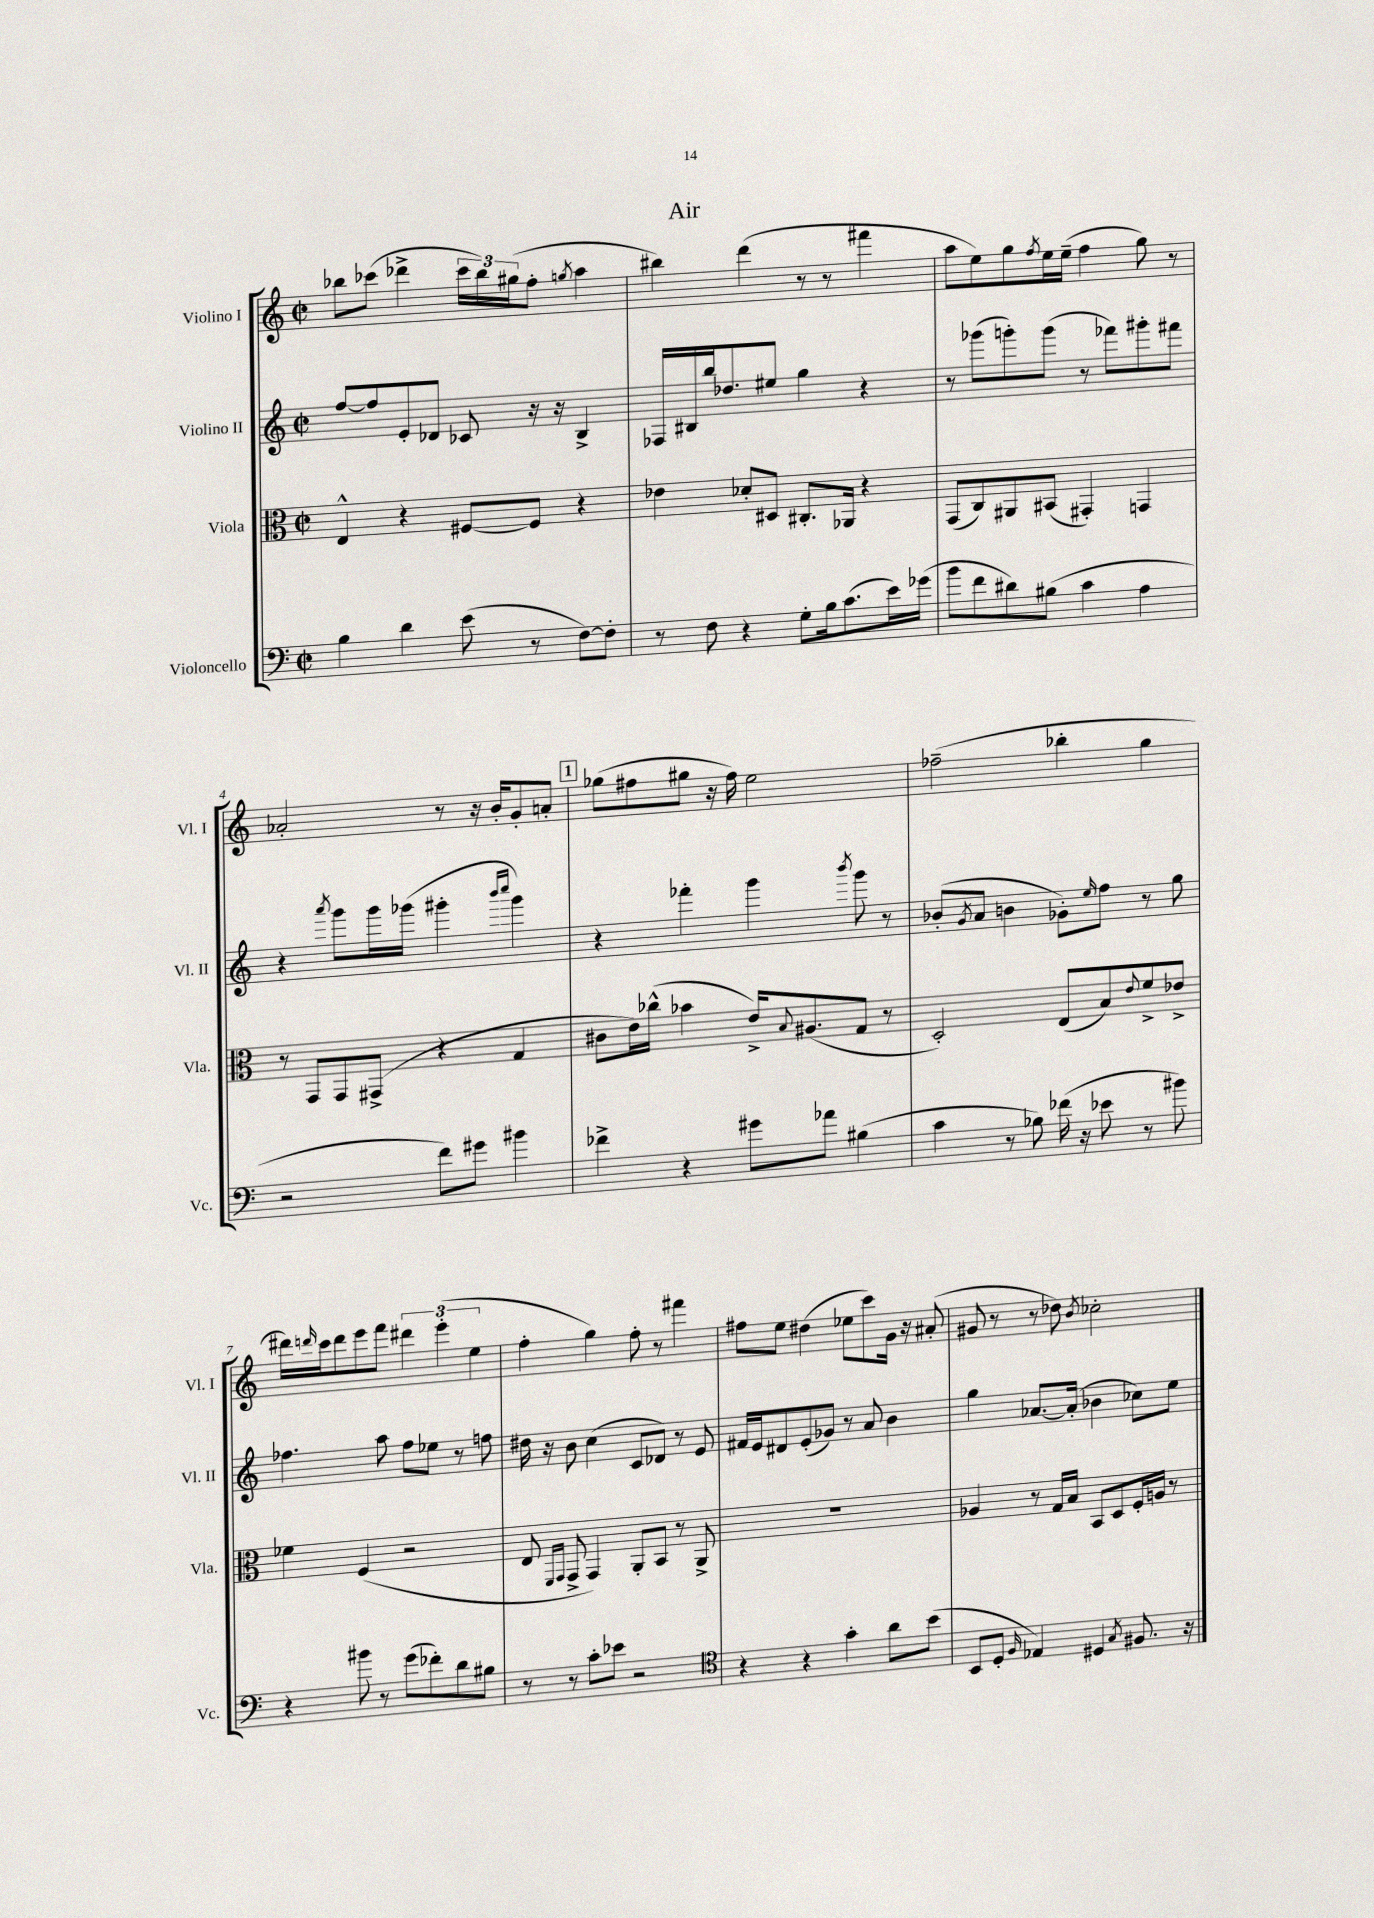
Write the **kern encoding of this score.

**kern	**kern	**kern	**kern
*part4	*part3	*part2	*part1
*staff4	*staff3	*staff2	*staff1
*I"Violoncello	*I"Viola	*I"Violino II	*I"Violino I
*I'Vc.	*I'Vla.	*I'Vl. II	*I'Vl. I
*clefF4	*clefC3	*clefG2	*clefG2
*k[]	*k[]	*k[]	*k[]
*M2/2	*M2/2	*M2/2	*M2/2
*met(c|)	*met(c|)	*met(c|)	*met(c|)
=1	=1	=1	=1
4B\	4E^^/	[8ff/L	8bb-X\L
.	.	8ff/]	(8ccc-X\J
4d\	4r	8e'/	4ddd-X^\
.	.	8d-X/J	.
(8e\	[8F#X/L	8c-X/	24ccc-\LL
.	.	.	24bb-\)
.	.	.	(24gg#X\J
8r	8F#/J]	16r	8ff'\J
.	.	16r	.
.	.	.	8qggn/
[8F\L)	4r	4B^/	4aa\
8F'\J]	.	.	.
=2	=2	=2	=2
8r	4e-X\	16F-X/LL	4bb#X\)
.	.	16B#X/	.
8F\	.	16bb/J	.
.	.	8.dd-X/	.
4r	8d-X'/L	.	(4ddd\
.	8D#X/J	8ee#X/J	.
8G'\L	8.C#X'/L	4gg\	8r
16B\k	.	.	8r
(8.c\	16AA-X/Jk	.	.
.	4r	4r	4fff#X\
16e\L)	.	.	.
(16g-X\JJ	.	.	.
=3	=3	=3	=3
8b\L	(8GG/L	8r	8aa\L
8f\	8C/)	(8ggg-X\L	8ee\)
8d#X\)	8AA#X/	8gggn'\)	8gg\
.	.	.	8qff/
(8B#X\J	(8BB#X/J	(8ggg\J	16ee\L
.	.	.	(16ee~\JJ
4c\	4GG#X'/)	8r	4ff\
.	.	8fff-X\L)	.
4A\	4GGn/	8ggg#X'\	8gg\)
.	.	8fff#X\J	8r
!!LO:LB:g=z
=4	=4	=4	=4
2r	8r	4r	2a-X'/
.	8GG/L	.	.
.	.	8qaaa/	.
.	8GG/	8ggg\L	.
.	(8GG#X^/J	16ggg\L	.
.	.	(16ggg-X\JJ	.
8f\L)	4r	4ggg#X'\	8r
8g#X\J	.	.	16r
.	.	.	16b'/KL
.	.	16qqbbb/LL	.
.	.	16qqcccc/JJ	.
4b#X\	4G/	4ggg#\)	8g'/
.	.	.	8an'/J
!!LO:REH:place=s1:t=1
=5	=5	=5	=5
4f-X^\	8c#X\L	4r	(8gg-X\L
.	16e\L)	.	8ff#X\
.	(16cc-X^^\JJ	.	.
4r	4b-X\	4fff-X'\	8gg#X\J
.	.	.	16r
.	.	.	16ff#\)
8g#X\L	16e^/KL)	4ggg\	2ee\
.	8qqB/	.	.
.	(8.A#X/	.	.
8a-X\J	.	.	.
.	.	8qbbb/	.
(4B#X\	8G/J	8ggg\	.
.	8r	8r	.
=6	=6	=6	=6
4c\	2D'/)	(8b-X'/L	(2ff-X~\
.	.	8qg/	.
.	.	8a/J	.
8r	.	4bn\	.
8B-X\)	.	.	.
(16f-X\	(8E/L	8g-X'\L)	4bb-X'\
16r	.	.	.
.	.	16qqee/	.
8e-X\	8B/)	8ff\J	.
.	8qqe/	.	.
8r	8f^/	8r	4gg\
8b#X\)	8e-X^/J	8gg\	.
!!LO:LB:g=z
=7	=7	=7	=7
4r	4f-X\	4.ff-X\	16ddd#X\LL)
.	.	.	16qqdddn/
.	.	.	16ccc\J
.	.	.	8ddd\
8b#X\	(4F/	.	8eee\
8r	.	8aa\	8fff\J
(8g\L	2r	8ff-\L	6ddd#X\
8f-X'\)	.	8ee-X\J	.
.	.	.	(6eee'\
8d\	.	8r	.
.	.	.	6ee\
8B#X\J	.	8ffn\	.
=8	=8	=8	=8
8r	8E/	16dd#X\	4ff'\
.	.	16r	.
.	16qqFF/LL	.	.
.	16qqGG/JJ	.	.
8r	8GG^/	8b\	.
8c'\L	4GG/)	(4cc\	4gg\)
8e-X\J	.	.	.
2r	8AA'/L	8c/L	8ff'\
.	8BB/J	8d-X/J)	8r
.	8r	8r	4fff#X\
.	8AA^/	8e/	.
=9	=9	=9	=9
*clefC4	*	*	*
4r	1r	16f#X/LL	8ff#X\L
.	.	16e/J	.
.	.	8d#X/	8ee\J
4r	.	(8e'/	(4dd#X\
.	.	8g-X/J)	.
4g'\	.	8r	8ee-X\L
.	.	8a/	8ccc\)
8a\L	.	4b\	16g\Jk
.	.	.	16r
(8b\J	.	.	(8a#X'/
=10	=10	=10	=10
8BB/L	4A-X/	4gg\	8g#X/
8D'/J	.	.	8r
16qqF/	.	.	.
4E-X/)	8r	[8.a-X/L	8r
.	16G/LL	.	8dd-X\)
.	16B/JJ	(16a-'/Jk]	.
.	.	.	8qb/
4D#X/	8BB/L	4b-X\	2cc-X'\
.	8D/	.	.
8qG/	.	.	.
8.F#X/	16F'/L	8cc-X\L)	.
.	16An/JJ	.	.
.	8r	8ee\J	.
16r	.	.	.
==	==	==	==
*-	*-	*-	*-
